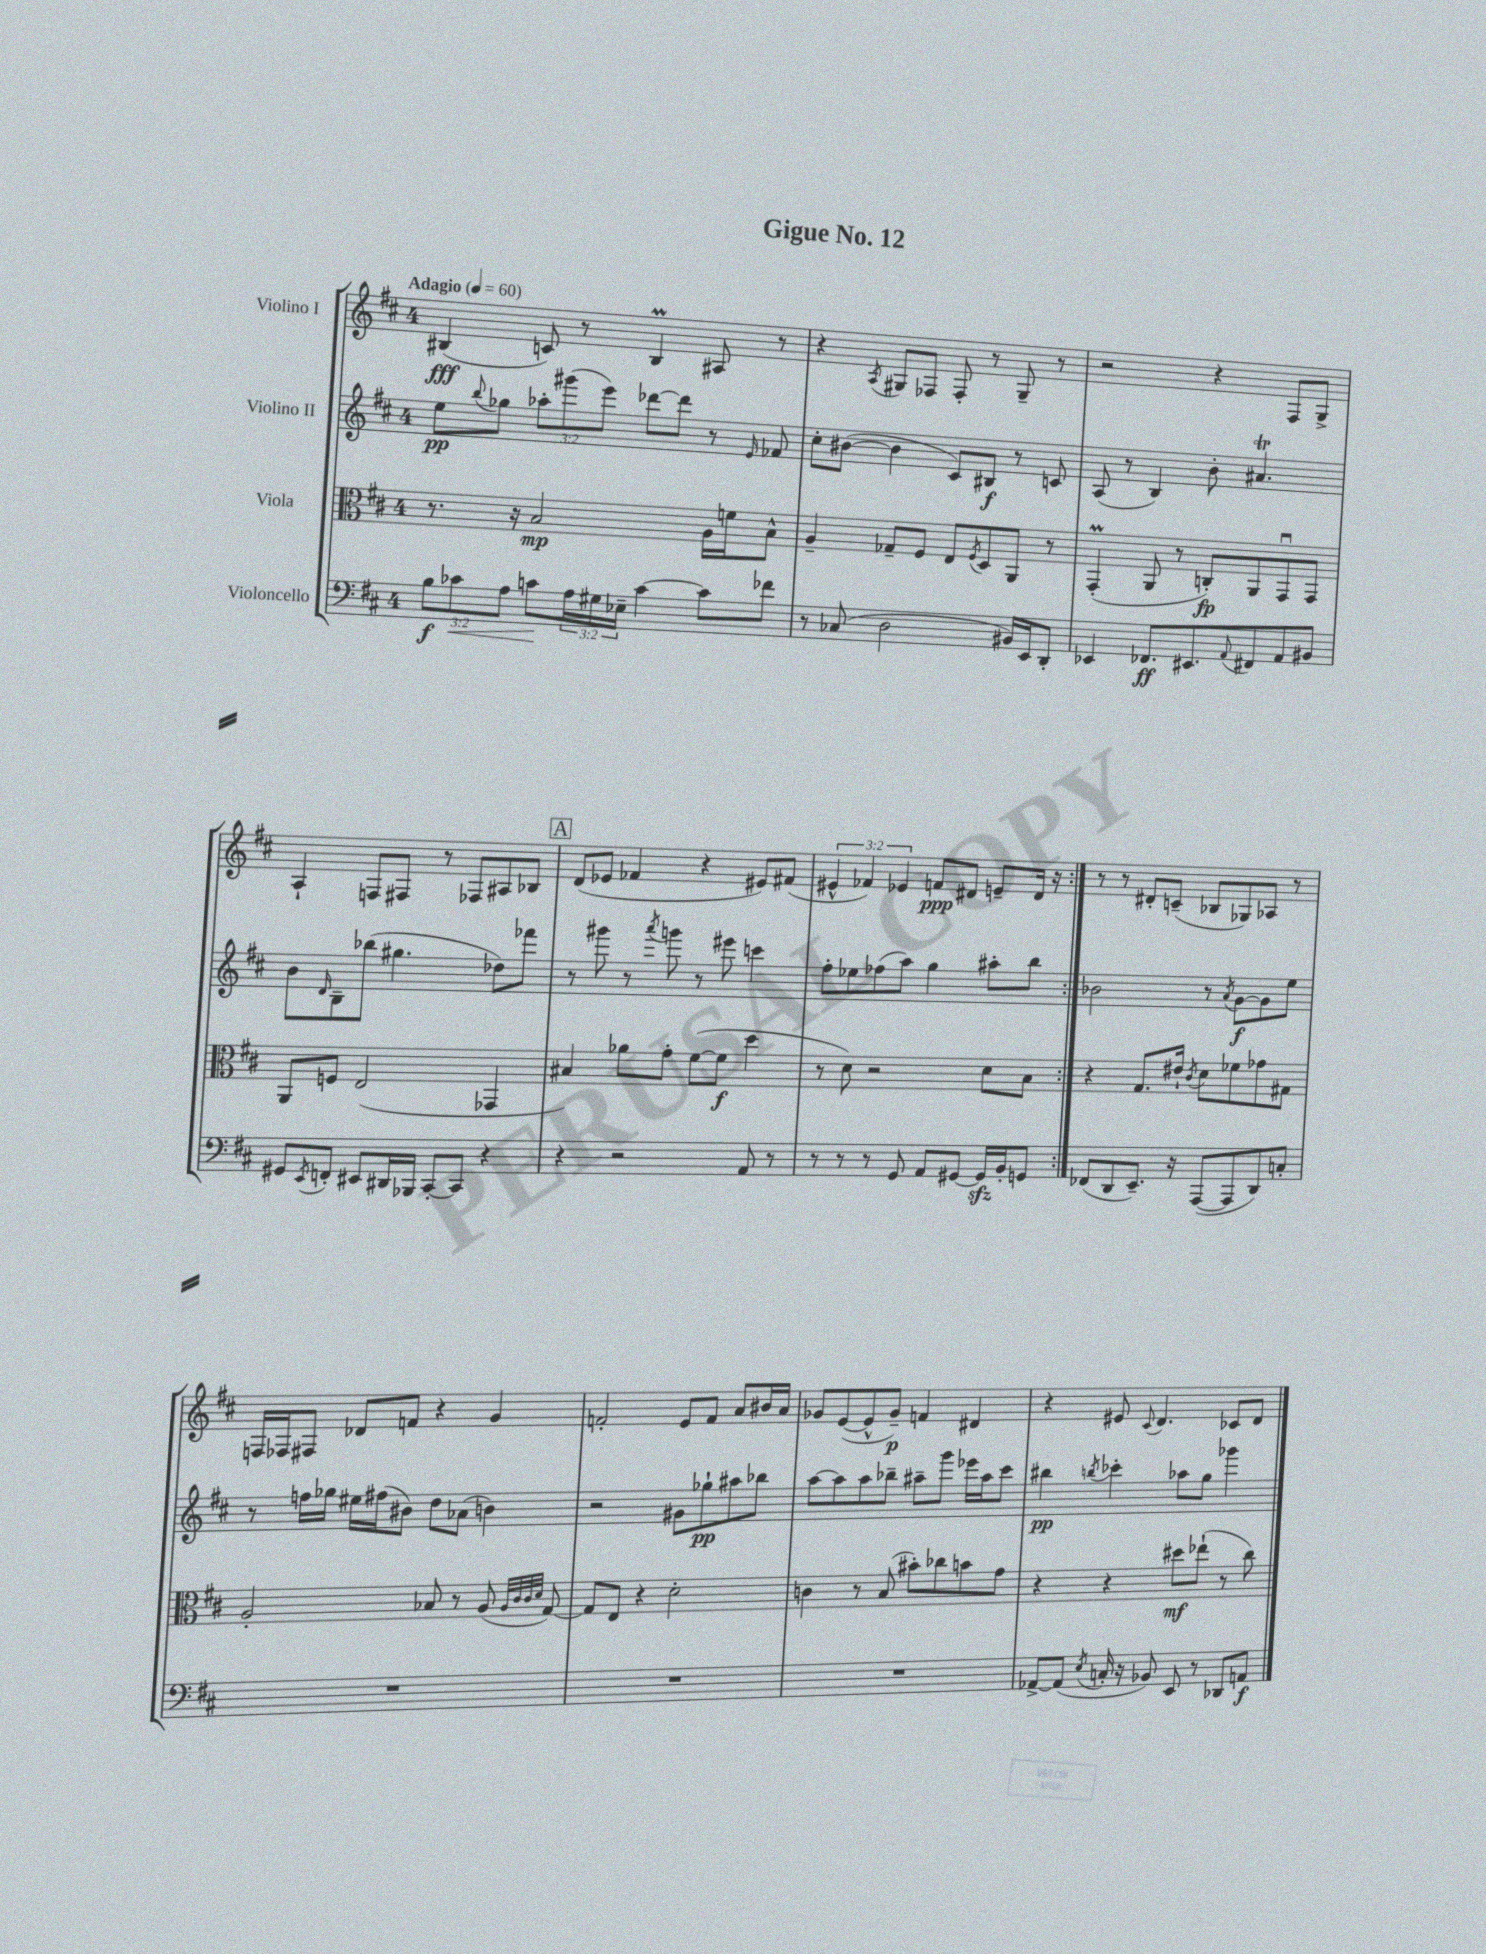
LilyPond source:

\header { title = "Gigue No. 12" }
<<
\new StaffGroup <<
\new Staff = "s0" \with { instrumentName = "Violino I" } {
    \clef treble \key d \major \once \override Staff.TimeSignature.style = #'single-digit \time 4/4 \override Staff.TupletNumber.text = #tuplet-number::calc-fraction-text \tempo "Adagio" 4 = 60
    \repeat volta 2 { bis4\fff( c'8) r8 bis4\prall ais8 r8 |
    r4 \acciaccatura { a8 } gis8 fes8 fes8-. r8 gis8-- r8 |
    r2 r4 fis8 g8-> |
    a4-! f8 fis8 r8 fes8 ais8 bes8 |
    \mark \markup { \box "A" } d'8( ees'8 fes'4 r4 eis'8) fis'8( |
    \tuplet 3/2 { eis'4-^ fes'4) ees'4 } f'8\ppp dis'8 e'8-- dis'16 r16 | }
    r8 r8 dis'8-. c'8--( bes8 ges8) aes8 r8 |
    f16 fes16 fis8 des'8 f'8 r4 g'4 |
    f'2-. e'8 f'8 a'8 bis'16 a'16 |
    ges'8 e'8~( e'8-^ ges'8--\p) f'4 dis'4 |
    r4 eis'8 \appoggiatura { cis'8 } d'4. ces'8 d'8 \bar "|." |
}
\new Staff = "s1" \with { instrumentName = "Violino II" } {
    \clef treble \key d \major \once \override Staff.TimeSignature.style = #'single-digit \time 4/4 \override Staff.TupletNumber.text = #tuplet-number::calc-fraction-text
    \repeat volta 2 { e''8\pp \appoggiatura { b''8 } ges''8 \tuplet 3/2 { aes''8-. gis'''8( e'''8) } des'''8~ des'''8 r8 \grace { e'16 } fes'8 |
    cis''8-. bis'8~( bis'4 cis'8) bis8\f r8 c'8 |
    a8( r8 b4) b'8-. ais'4.\trill |
    b'8 \grace { d'16 } b8-- bes''8( gis''4. des''8) fes'''8 |
    \mark \markup { \box "A" } r8 gis'''8 r8 \acciaccatura { a'''8 } g'''8 r8 eis'''8 c'''4 |
    fis''8-. ees''8 fes''8( a''8) g''4 ais''8-. b''8 | }
    bes'2 r8 \acciaccatura { a'8 } g'8~\f g'8 e''8 |
    r8 f''16 ges''16 eis''16 fis''16( bis'8) d''8 aes'8( b'4) |
    r2 gis'8 ges''8-!\pp ais''8 bes''8 |
    a''8~ a''8 a''8 bes''8-- ais''8-- g'''8 ees'''16 ais''16 cis'''8 |
    bis''4\pp \acciaccatura { b''8 } ces'''4-. aes''8 g''8 ges'''4 \bar "|." |
}
\new Staff = "s2" \with { instrumentName = "Viola" } {
    \clef alto \key d \major \once \override Staff.TimeSignature.style = #'single-digit \time 4/4
    \repeat volta 2 { r8. r16 b2\mp a16 f'16 b8-^ |
    a4-- ges8-- fis8 e8 \acciaccatura { fis8 } d8 a,8 r8 |
    g,4-.\prall( a,8 r8 c8-.\fp) a,8 g,8\downbow g,8 |
    a,8 f8 e2( ges,4 |
    \mark \markup { \box "A" } bis4) aes'8 g'8-. fis'8~( fis'8\f d''4 |
    r8 d'8) r2 d'8 b8 | }
    r4 g8. eis'16-! \acciaccatura { cis'8 } d'8 fes'8 ges'8 gis8 |
    a2-. bes8 r8 a8( \grace { a32 cis'32 cis'32 d'32 } g8~) |
    g8 e8 r4 d'2-. |
    c'4 r8 b8( bis'8-.) ces''8 b'8 g'8 |
    r4 r4 dis''8\mf ees''8-!( r8 cis''8) \bar "|." |
}
\new Staff = "s3" \with { instrumentName = "Violoncello" } {
    \clef bass \key d \major \once \override Staff.TimeSignature.style = #'single-digit \time 4/4 \override Staff.TupletNumber.text = #tuplet-number::calc-fraction-text
    \repeat volta 2 { \tuplet 3/2 { b8\f ces'8\< a8 } c'8\! \tuplet 3/2 { a16 gis16 ees16-- } c'4~ c'8 fes'8 |
    r8 ces8( d2 bis,16) e,16 d,8-. |
    ees,4 fes,8.\ff eis,8. \appoggiatura { a,8 } fis,8 a,8 bis,8 |
    gis,8 \acciaccatura { e,8 } f,8-. eis,8 dis,16 bes,,16 cis,8~-. cis,8 r4 |
    \mark \markup { \box "A" } r4 r2 a,8 r8 |
    r8 r8 r8 g,8 a,8 gis,8~ gis,16\sfz b,16-. g,8 | }
    fes,8( d,8 e,8.--) r16 a,,8~( a,,8 d,8) c8-. |
    R1 |
    R1 |
    R1 |
    aes,8~-> aes,8( \acciaccatura { e8 } c16-. r16 bes,8) e,8 r8 des,8 a,8\f \bar "|." |
}
>>
>>
\layout { \context { \Score \remove "Bar_number_engraver" } }
